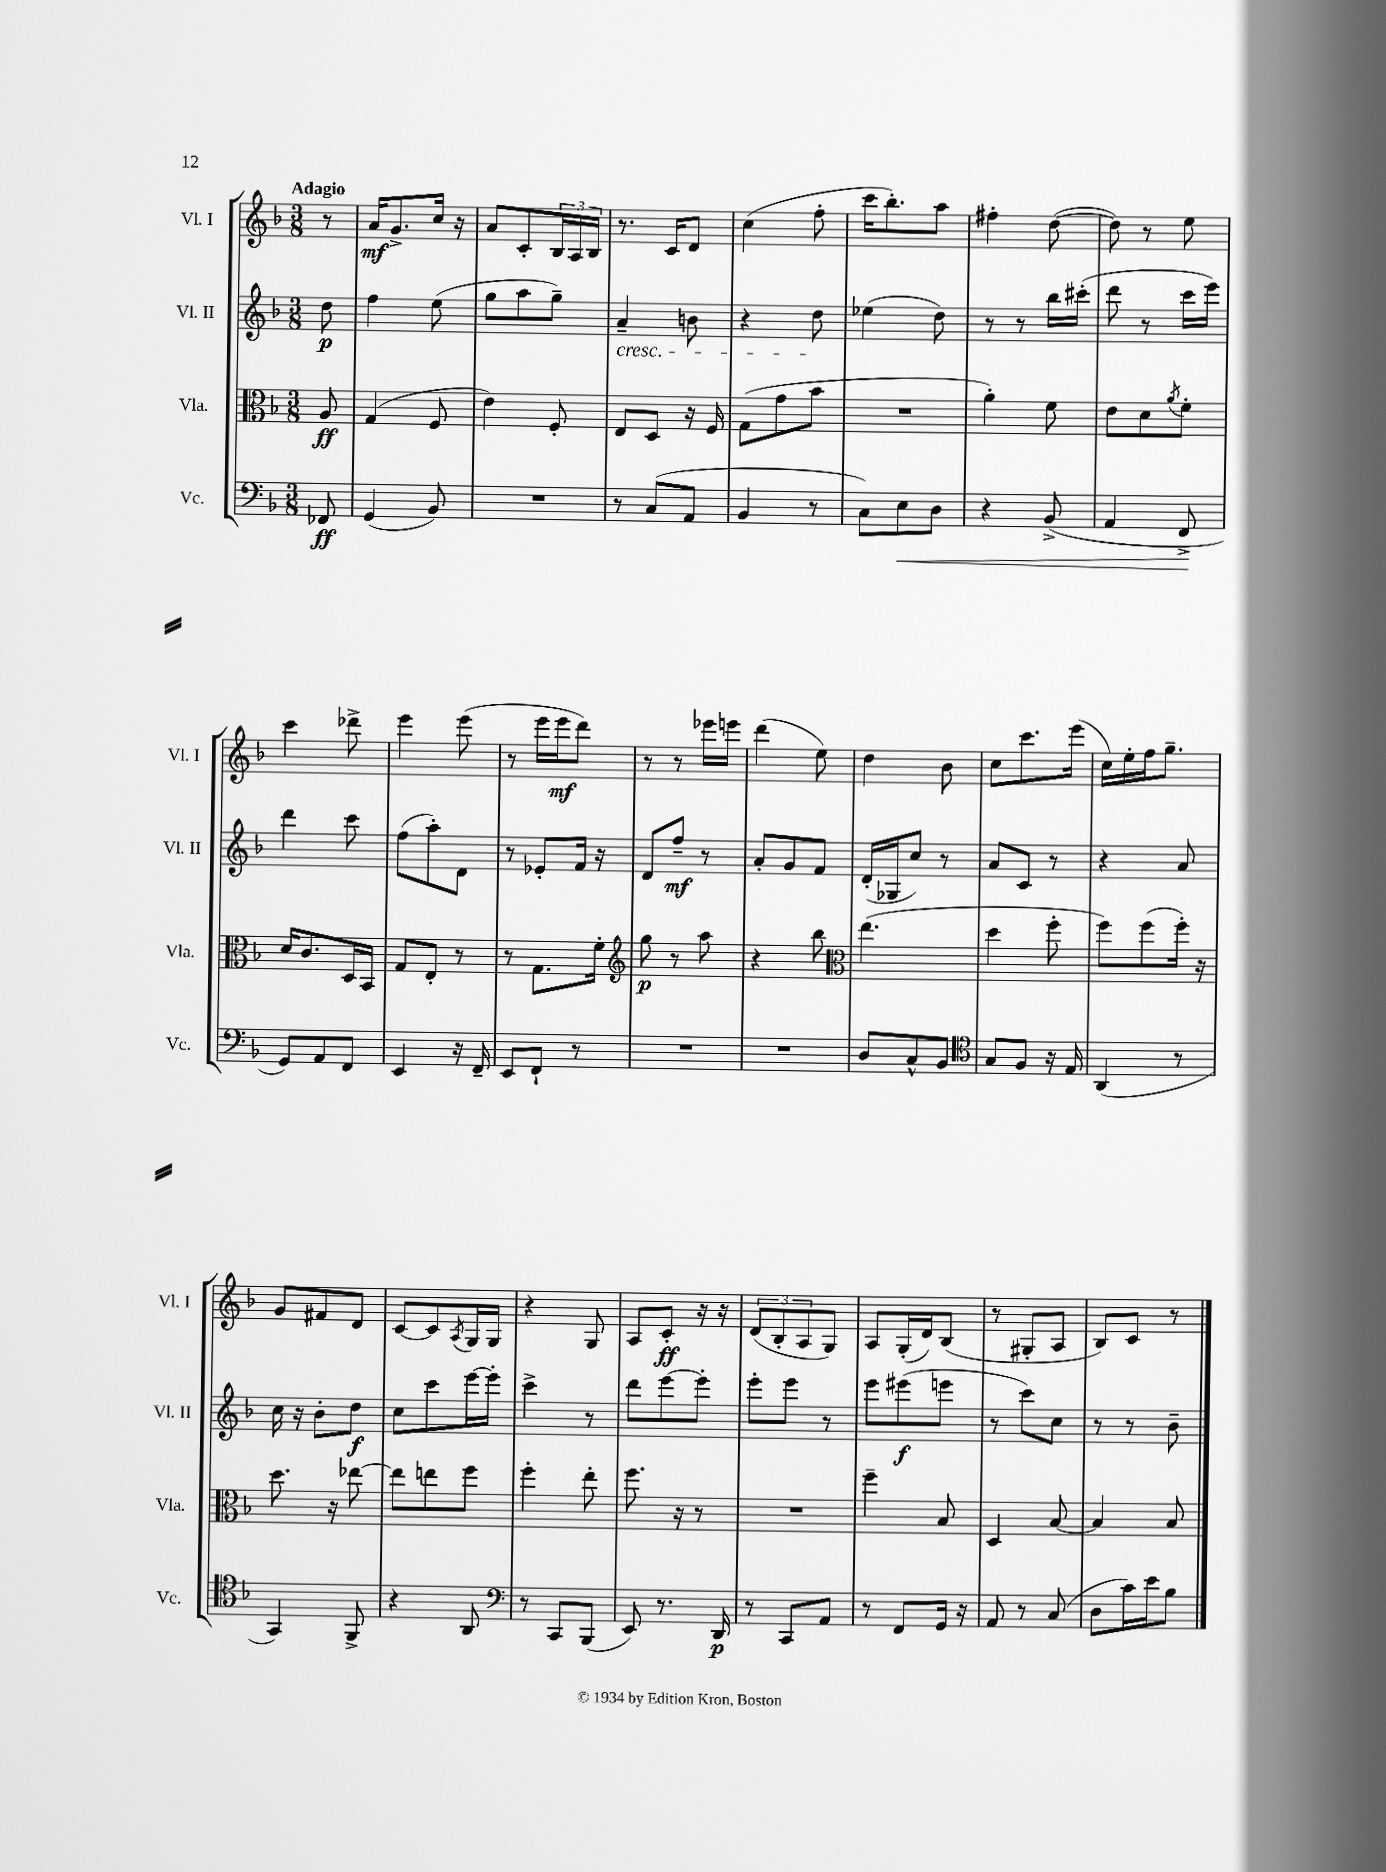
<<
\new StaffGroup <<
\new Staff = "s0" \with { instrumentName = "Vl. I" shortInstrumentName = "Vl. I" } {
    \clef treble \key f \major \numericTimeSignature \time 3/8 \partial 8 \tempo "Adagio"
    r8 |
    a'16\mf g'8.-> c''16 r16 |
    a'8 c'8-. \tuplet 3/2 { bes16 a16 bes16 } |
    r8. c'16 d'8 |
    c''4( f''8-. |
    c'''16 bes''8.-.) a''8 |
    fis''4-. d''8~( |
    d''8) r8 e''8 |
    c'''4 des'''8-> |
    e'''4 e'''8( |
    r8 e'''16 e'''16\mf d'''8) |
    r8 r8 ees'''16 e'''16 |
    d'''4( e''8) |
    d''4 bes'8 |
    c''8 c'''8. e'''16( |
    c''16) e''16-. f''16 g''8.-- |
    g'8 fis'8 d'8 |
    c'8~ c'8 \acciaccatura { a8 } g16 g16 |
    r4 g8 |
    a8 c'8-.\ff r16 r16 |
    \tuplet 3/2 { d'8( bes8-. a8 } g8) |
    a8 g16-.( d'16) bes8( |
    r8 gis8-. a8 |
    bes8) c'8 r8 \bar "|." |
}
\new Staff = "s1" \with { instrumentName = "Vl. II" shortInstrumentName = "Vl. II" } {
    \clef treble \key f \major \numericTimeSignature \time 3/8 \partial 8
    d''8\p |
    f''4 e''8( |
    g''8 a''8 g''8--) |
    a'4--\cresc b'8 |
    r4 d''8\! |
    ees''4( d''8) |
    r8 r8 bes''16 cis'''16-.( |
    d'''8 r8 c'''16 e'''16) |
    d'''4 c'''8 |
    f''8( a''8-.) d'8 |
    r8 ees'8-. f'16 r16 |
    d'8 f''8--\mf r8 |
    a'8-. g'8 f'8 |
    d'16-.( ges16 c''8) r8 |
    a'8 c'8 r8 |
    r4 a'8 |
    c''16 r16 bes'8-. d''8\f |
    c''8 c'''8 e'''16~ e'''16-. |
    c'''4-> r8 |
    d'''8 e'''8~ e'''8-. |
    e'''8-. e'''8 r8 |
    e'''8 eis'''8\f( e'''8 |
    r8 c'''8) c''8 |
    r8 r8 bes'8-- \bar "|." |
}
\new Staff = "s2" \with { instrumentName = "Vla." shortInstrumentName = "Vla." } {
    \clef alto \key f \major \numericTimeSignature \time 3/8 \partial 8
    a8\ff |
    g4( f8 |
    e'4) f8-. |
    e8 d8 r16 f16 |
    g8( g'8 bes'8 |
    R4. |
    a'4-.) f'8 |
    e'8 d'8 \acciaccatura { a'8 } f'8-. |
    d'16 c'8. d16 bes,16 |
    g8 e8-. r8 |
    r8 g8. f'16-. |
    \clef treble g''8\p r8 a''8 |
    r4 bes''8 |
    \clef alto e''4.( |
    d''4 f''8-. |
    f''8) f''8( f''16-.) r16 |
    d''8. r16 ees''8~ |
    ees''8 e''8 f''8 |
    f''4-. e''8-. |
    f''8. r16 r8 |
    R4. |
    f''4-- bes8 |
    d4 bes8~ |
    bes4 bes8 \bar "|." |
}
\new Staff = "s3" \with { instrumentName = "Vc." shortInstrumentName = "Vc." } {
    \clef bass \key f \major \numericTimeSignature \time 3/8 \partial 8
    fes,8\ff |
    g,4( bes,8) |
    R4. |
    r8 c8( a,8 |
    bes,4 r8 |
    c8) e8\< d8 |
    r4 bes,8->( |
    a,4 f,8->\! |
    g,8) a,8 f,8 |
    e,4 r16 f,16-- |
    e,8 f,8-! r8 |
    R4. |
    R4. |
    d8 c8-^ bes,8 |
    \clef tenor g8 f8 r16 e16 |
    a,4( r8 |
    g,4) f,8-> |
    r4 a,8 |
    \clef bass r8 c,8 bes,,8( |
    e,8) r8. d,16\p |
    r8 c,8 a,8 |
    r8 f,8 g,16 r16 |
    a,8 r8 c8( |
    d8 c'16) e'16 bes8 \bar "|." |
}
>>
>>
\layout { \context { \Score \remove "Bar_number_engraver" } }
